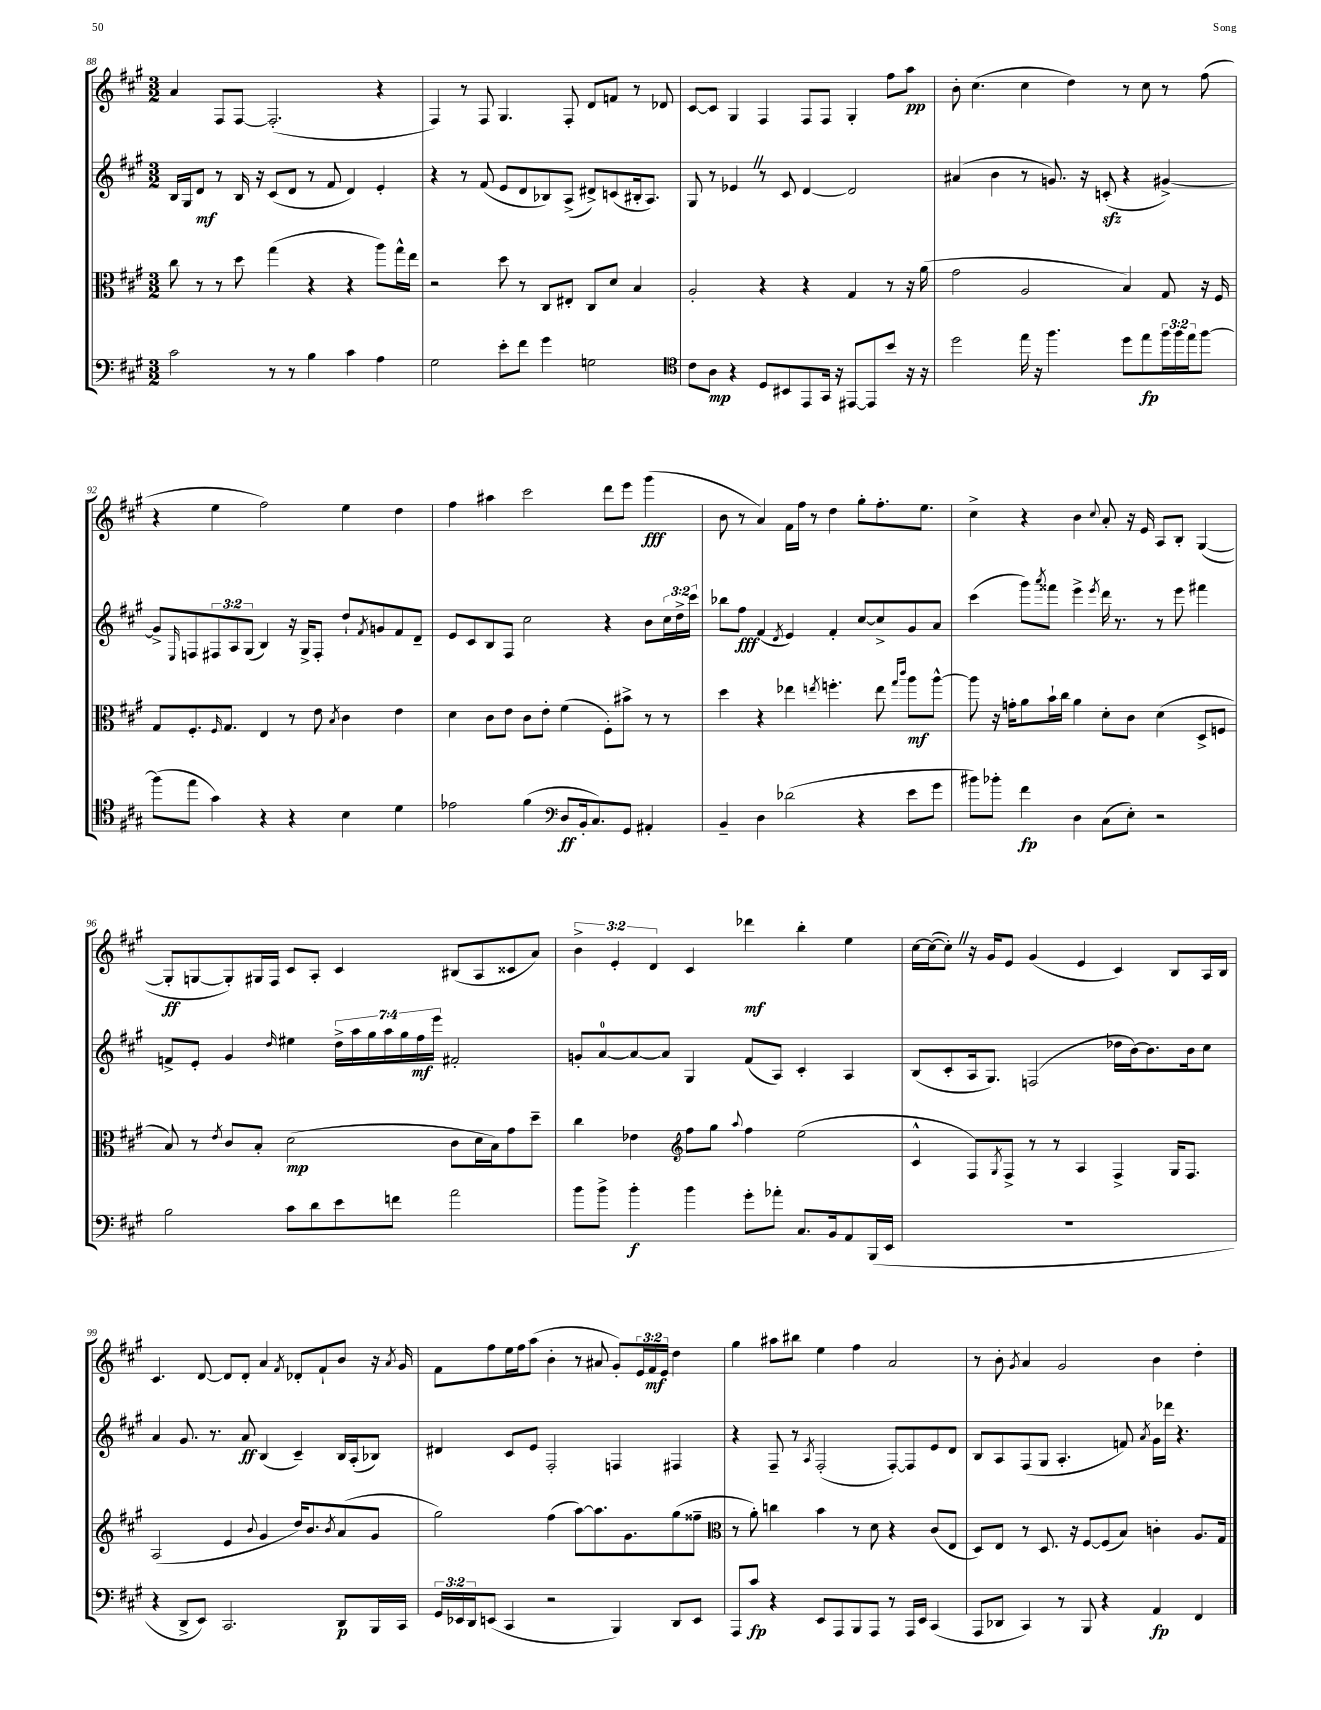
<<
\new StaffGroup <<
\new Staff = "s0" {
    \clef treble \key a \major \numericTimeSignature \time 3/2 \override Staff.TupletNumber.text = #tuplet-number::calc-fraction-text
    a'4 fis8 fis8~ fis2.-.( r4 |
    fis4) r8 fis8 gis4. fis8-. d'8 f'8 r8 des'8 |
    cis'8~ cis'8 gis4 fis4 fis8 fis8 gis4-. fis''8 a''8\pp |
    b'8-. cis''4.( cis''4 d''4) r8 cis''8 r8 fis''8( |
    r4 e''4 fis''2) e''4 d''4 |
    fis''4 ais''4 cis'''2 d'''8 e'''8 gis'''4\fff( |
    b'8 r8 a'4) fis'16 fis''16 r8 d''4 gis''8-. fis''8.-. e''8. |
    cis''4-> r4 b'4 \appoggiatura { cis''8 } a'8-. r16 e'16 a8 b8-. gis4~( |
    gis8-.\ff g8~ g8-.) gis16 fis16 cis'8 a8-. cis'4 bis8( a8 cisis'8 a'8) |
    \tuplet 3/2 { b'4-> e'4-. d'4 } cis'4 des'''4\mf b''4-. e''4 |
    cis''16~ cis''16~( cis''8-.) \once \override BreathingSign.text = \markup { \musicglyph "scripts.caesura.straight" } \breathe r16 gis'16 e'8 gis'4( e'4 cis'4) b8 a16 b16 |
    cis'4. d'8~ d'8 d'8-. a'4 \acciaccatura { fis'8 } des'8-. fis'8-! b'8 r16 \acciaccatura { a'8 } gis'16 |
    fis'8 fis''8 e''16 fis''16 a''8( b'4-. r8 ais'8 gis'8-.) \tuplet 3/2 { e'16 fis'16\mf e'16 } d''4 |
    gis''4 ais''8 bis''8 e''4 fis''4 a'2 |
    r8 b'8-. \acciaccatura { gis'8 } a'4 gis'2 b'4 d''4-. \bar "|." |
}
\new Staff = "s1" {
    \clef treble \key a \major \numericTimeSignature \time 3/2 \override Staff.TupletNumber.text = #tuplet-number::calc-fraction-text
    b16 gis16 d'8\mf r8 b16 r16 cis'8( d'8 r8 fis'8 d'4) e'4-. |
    r4 r8 fis'8( e'8 d'8 bes8) a8->( dis'8->) c'8( bis16-. a8.) |
    gis8 r8 ees'4 \once \override BreathingSign.text = \markup { \musicglyph "scripts.caesura.straight" } \breathe r8 cis'8 d'4~ d'2 |
    ais'4( b'4 r8 g'8.) r16 c'8-.\sfz( r4 gis'4~->) |
    gis'8-> \grace { e16 } f8 \tuplet 3/2 { fis8 a8 gis8( } b4) r16 gis16-> fis8-. d''8-! \acciaccatura { fis'8 } g'8 fis'8 d'8-- |
    e'8 cis'8 b8 fis8 cis''2 r4 b'8 \tuplet 3/2 { cis''16 d''16-> cis'''16 } |
    bes''8 fis''8\fff fis'4( \acciaccatura { d'8 } e'4) fis'4-. cis''8~ cis''8-> gis'8 a'8 |
    cis'''4( gis'''8) \acciaccatura { a'''8 } fisis'''8 e'''4-> \acciaccatura { e'''8 } d'''16 r8. r8 e'''8 fis'''4 |
    f'8-> e'8-. gis'4 \grace { d''16 } eis''4 \tuplet 7/4 { d''16-> a''16 gis''16 a''16 gis''16 fis''16\mf e'''16 } fis'2-. |
    g'8-. a'8-0~ a'8~ a'8 gis4 fis'8( a8) cis'4-. a4 |
    b8( cis'8-. a16 gis8.) f2( des''16 b'16~) b'8. b'16 cis''8 |
    a'4 gis'8. r8. a'8\ff b4( cis'4--) b16 a16-.( bes8) |
    dis'4 cis'8 e'8 fis2-. f4 fis4 |
    r4 fis8-- r8 \acciaccatura { a8 } fis2-.( fis8~-.) fis8 e'8 d'8 |
    b8 a8 fis8( gis8 a4.-. f'8) \acciaccatura { a'8 } gis'16 des'''16 r4. \bar "|." |
}
\new Staff = "s2" {
    \clef alto \key a \major \numericTimeSignature \time 3/2
    cis''8 r8 r8 d''8 gis''4( r4 r4 a''8) gis''16-^ e''16 |
    r2 d''8 r8 cis8 eis8-. cis8 d'8 b4 |
    a2-. r4 r4 gis4 r8 r16 a'16( |
    gis'2 a2 b4) gis8 r16 fis16 |
    gis8 fis8.-. \grace { fis16 } gis8. e4 r8 e'8 \acciaccatura { b8 } cis'4 e'4 |
    d'4 cis'8 e'8 cis'8 e'8-. fis'4( fis8-.) bis'8-> r8 r8 |
    d''4 r4 ees''4 \acciaccatura { e''8 } f''4.-. e''8 \grace { gis''16 cis'''16 } a''8\mf a''8~-^ |
    a''8 r16 g'16-. a'8 b'16-! cis''16 a'4 d'8-. cis'8 d'4( d8-> f8 |
    b8) r8 \acciaccatura { e'8 } cis'8 b8-. d'2\mp( cis'8 d'16 b16) gis'8 d''8-- |
    cis''4 ees'4 \clef treble fis''8 gis''8 \appoggiatura { a''8 } fis''4 e''2( |
    cis'4-^ fis8) \acciaccatura { gis8 } fis8-> r8 r8 a4 fis4-> gis16 fis8. |
    a2( e'4 \appoggiatura { b'8 } gis'4 d''16) b'8. \acciaccatura { b'8 } a'8( gis'8 |
    gis''2) fis''4( a''8~) a''8. gis'8. gis''8( fisis''8-- |
    \clef alto r8 a'8-.) c''4 b'4 r8 d'8 r4 cis'8( e8 |
    d8) e8 r8 d8. r16 fis8~ fis8( b8) c'4-. a8. gis16 \bar "|." |
}
\new Staff = "s3" {
    \clef bass \key a \major \numericTimeSignature \time 3/2 \override Staff.TupletNumber.text = #tuplet-number::calc-fraction-text
    cis'2 r8 r8 b4 cis'4 a4 |
    gis2 e'8-. fis'8 gis'4 g2 |
    \clef tenor cis'8 a8\mp r4 d8 bis,8 e,8 gis,16 r16 eis,8~ eis,8 b'8 r16 r16 |
    d''2 e''16 r16 fis''4. d''8 e''8\fp \tuplet 3/2 { fis''16 fis''16 e''16 } fis''8~ |
    fis''8( e''8 gis'4) r4 r4 b4 d'4 |
    ees'2 fis'4( \clef bass d8\ff b,16-. cis8.) gis,8 ais,4-. |
    b,4-- d4 des'2( r4 e'8 gis'8 |
    bis'8) bes'8-. fis'4\fp d4 cis8( e8-.) r2 |
    b2 cis'8 d'8 e'8 f'8 a'2 |
    b'8 b'8-> b'4-.\f b'4 gis'8-. aes'8-. cis8. b,16 a,8 b,,16( e,16 |
    R1. |
    r4 d,8-> e,8) cis,2. d,8\p b,,16 cis,16 |
    \tuplet 3/2 { gis,16 ees,16 d,16 } e,8( cis,4 r2 b,,4) d,8 e,8 |
    a,,8 cis'8\fp r4 e,8 a,,8 b,,8 a,,8 r8 a,,16 e,16 cis,4( |
    a,,8 des,8 cis,4) r8 b,,8 r4 a,4\fp fis,4 \bar "|." |
}
>>
>>
\layout { \context { \Score currentBarNumber = #88 } }
